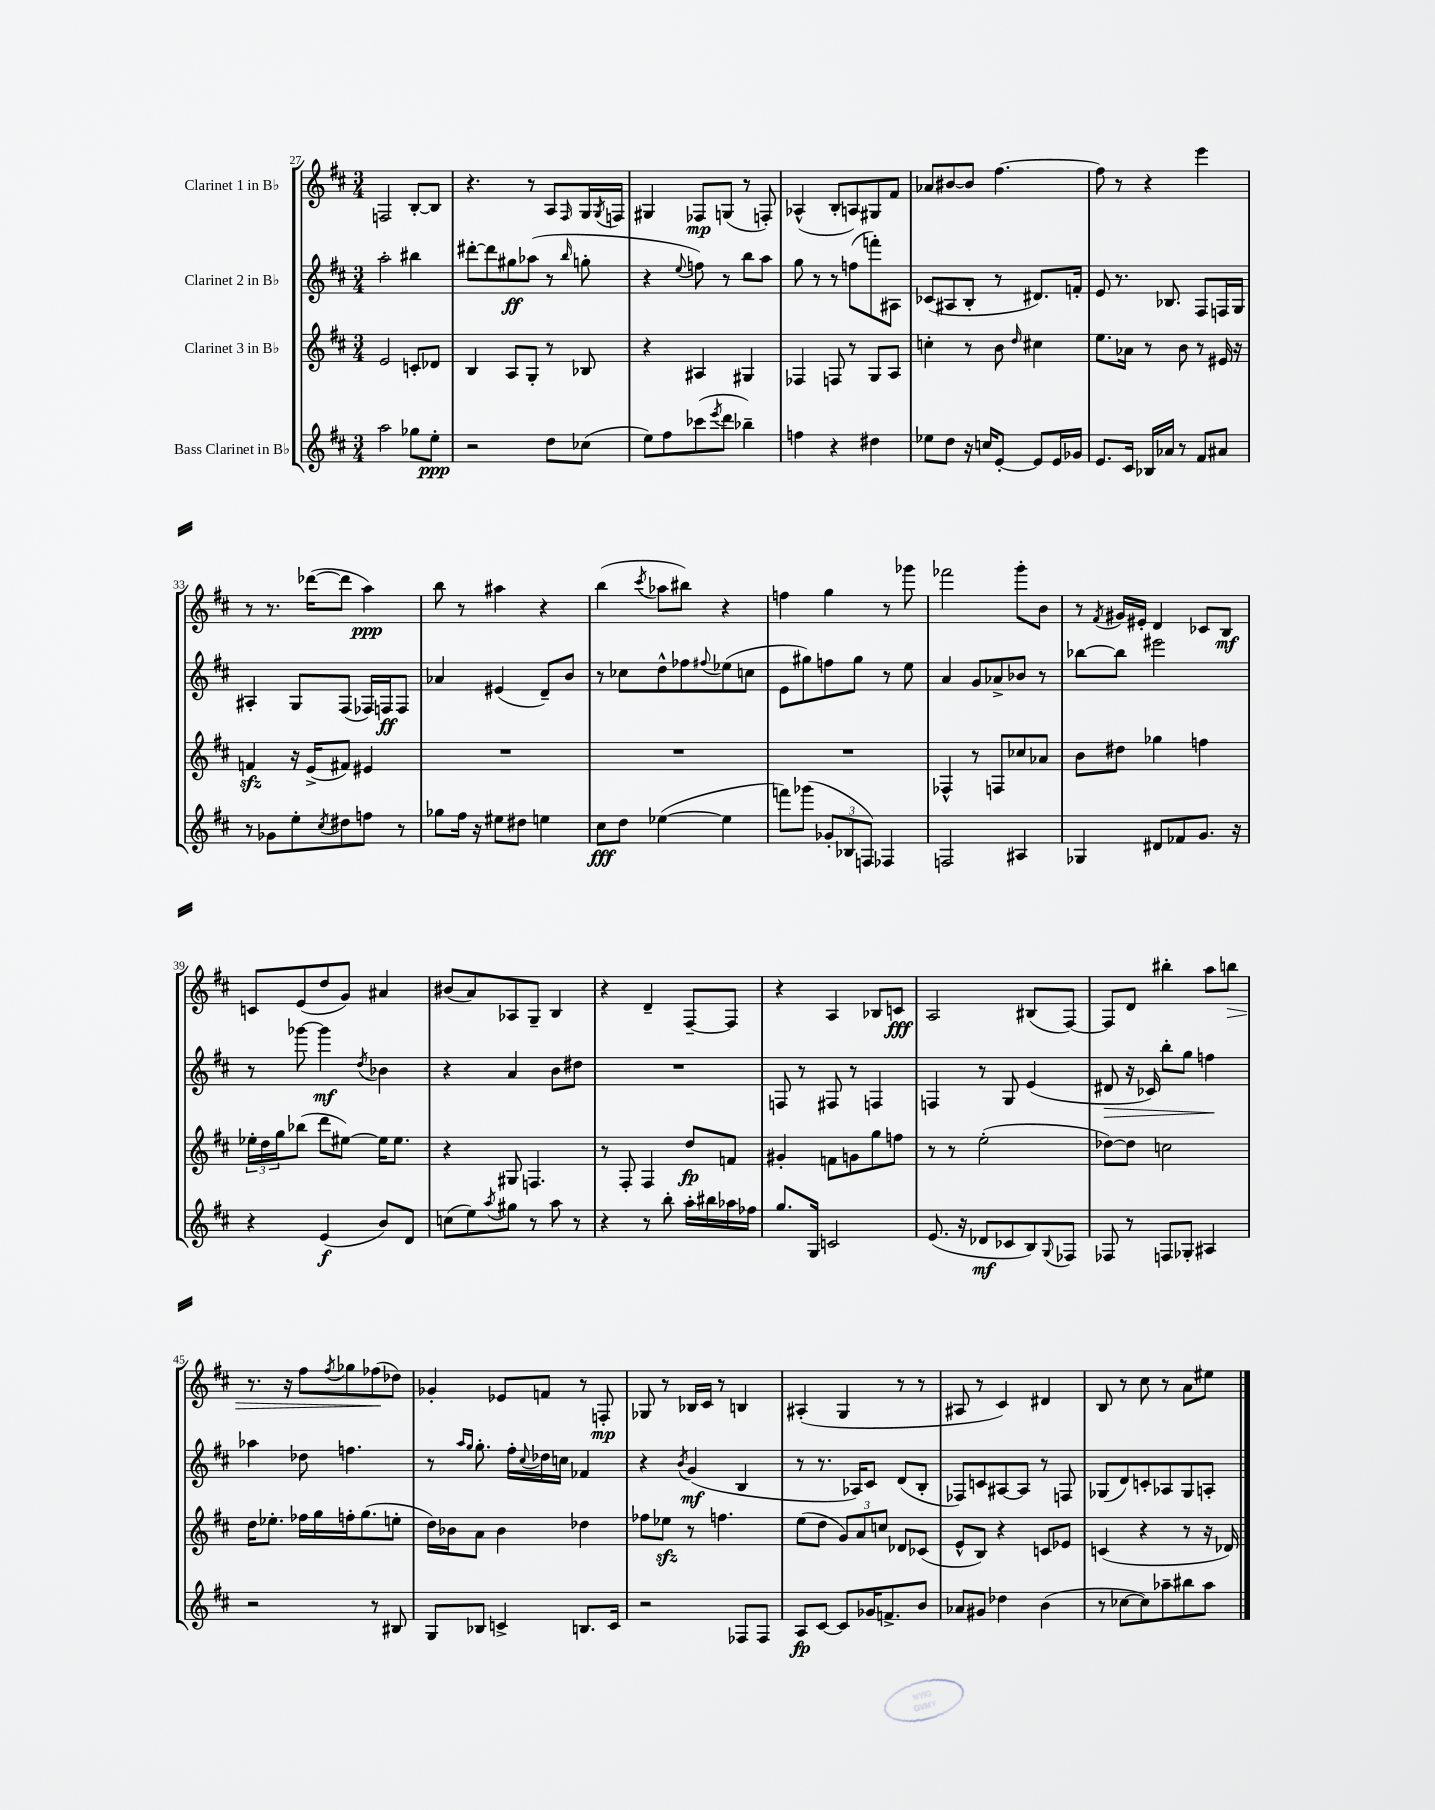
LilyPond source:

<<
\new StaffGroup <<
\new Staff = "s0" \with { instrumentName = "Clarinet 1 in Bb" } {
    \clef treble \key d \major \numericTimeSignature \time 3/4
    f2 b8~-. b8 |
    r4. r8 a8 \grace { fis16 } g16 \acciaccatura { g8 } f16 |
    gis4 fes8\mp g8( r8 f8-.) |
    aes4-^( b8-. a8) gis8 fis'8 |
    aes'8 bis'8~ bis'8 fis''4.~ |
    fis''8 r8 r4 e'''4 |
    r8 r8. des'''16~( des'''8 a''4\ppp) |
    b''8 r8 ais''4 r4 |
    b''4( \acciaccatura { cis'''8 } aes''8 bis''8) r4 |
    f''4 g''4 r8 ges'''8 |
    fes'''2 g'''8-. b'8 |
    r8 \acciaccatura { fis'8 } gis'16 eis'16-. d'4 ces'8 b8\mf |
    c'8 e'8( d''8 g'8) ais'4 |
    bis'8( a'8) aes8 g8-- b4 |
    r4 d'4-- fis8~-- fis8 |
    r4 a4 bes8 c'8\fff |
    a2 bis8( fis8~) |
    fis8 d'8 bis''4-. a''8 b''8\> |
    r8. r16 fis''8 \acciaccatura { fis''8 } ges''8 fes''8\!( des''8) |
    ges'4-. ees'8 f'8 r8 f8-.\mp |
    ges8 r8 bes16 cis'16 r8 b4 |
    ais4-.( g4 r8 r8 |
    ais8 r8 cis'4) dis'4 |
    b8 r8 cis''8 r8 a'8 eis''8 \bar "|." |
}
\new Staff = "s1" \with { instrumentName = "Clarinet 2 in Bb" } {
    \clef treble \key d \major \numericTimeSignature \time 3/4
    a''2-. bis''4 |
    dis'''8~-. dis'''8 gis''8\ff aes''8( r8 \grace { b''16 } g''8-. |
    r4 \appoggiatura { e''8 } f''8) r8 b''8 a''8 |
    g''8 r8 r8 f''8( f'''8-.) ais8 |
    ces'8( ais8 b8-. r8 dis'8.) f'16-. |
    e'8 r8. bes8. fis8 f16 g16 |
    ais4-. g8 fis8( fes16) f16\ff f8 |
    aes'4 eis'4( d'8--) b'8 |
    r8 ces''8 d''8-^ fes''8 \appoggiatura { fis''8 } ees''8( c''8 |
    e'8 gis''8) f''8 gis''8 r8 e''8 |
    a'4 g'8 aes'8-> bes'8 r8 |
    bes''8~ bes''8 eis'''2 |
    r8 ges'''8~ ges'''4\mf \acciaccatura { d''8 } bes'4 |
    r4 a'4 b'8 dis''8 |
    R2. |
    f8 r8 fis8 r8 f4 |
    f4 r8 g8 e'4( |
    dis'8\> r16 ces'16) b''8-. g''8 f''4\! |
    aes''4 des''8 f''4. |
    r8 \grace { a''16 g''16 } g''8.-. fis''16-. \appoggiatura { cis''8 } des''16 c''16 fes'4 |
    r4 \acciaccatura { b'8 } g'4\mf( b4 |
    r8 r8. aes16) cis'8 d'8( b8-. |
    fes8) c'8 ais8~ ais8 r8 f8 |
    ges8( d'8) c'8-. aes8 ges8 a8-. \bar "|." |
}
\new Staff = "s2" \with { instrumentName = "Clarinet 3 in Bb" } {
    \clef treble \key d \major \numericTimeSignature \time 3/4
    e'2 c'8-. des'8 |
    b4 a8 g8-. r8 bes8 |
    r4 ais4 gis4 |
    fes4 f8 r8 g8 a8 |
    c''4-. r8 b'8 \grace { d''16 } cis''4 |
    e''8. aes'16 r8 b'8 r8 eis'16 r16 |
    f'4\sfz r16 e'16->( fis'8) eis'4 |
    R2. |
    R2. |
    R2. |
    fes4-^ r8 f8 ces''8 aes'8 |
    b'8 dis''8 ges''4 f''4 |
    \tuplet 3/2 { ees''16-. d''16 g''16 } bes''8( d'''8 eis''8~) eis''16 eis''8. |
    r4 gis8 f4. |
    r8 fis8-. fis4 d''8\fp f'8 |
    gis'4-. f'8 g'8 g''8 f''8 |
    r8 r8 e''2-.( |
    des''8~) des''8 c''2 |
    d''16 ees''8.-. fes''16 g''16 f''16-. g''8.( e''8-. |
    d''16) bes'16 a'8 bes'4 des''4 |
    fes''8 ees''8\sfz r8 f''4. |
    e''8( d''8 \tuplet 3/2 { g'8) a'8 c''8 } des'8 ces'8( |
    e'8-^ b8) r4 c'8 ees'8 |
    c'4( r4 r8 r16 des'16) \bar "|." |
}
\new Staff = "s3" \with { instrumentName = "Bass Clarinet in Bb" } {
    \clef treble \key d \major \numericTimeSignature \time 3/4
    a''2 ges''8 e''8-.\ppp |
    r2 d''8 ces''8( |
    e''8) fis''8 ces'''8( \acciaccatura { e'''8 } d'''8 bes''4--) |
    f''4 r4 dis''4 |
    ees''8 d''8 r16 c''16 e'8~-. e'8 e'16 ges'16 |
    e'8. cis'16 bes16 aes'16 r8 fis'8 ais'8 |
    r8 ges'8 e''8-. \acciaccatura { cis''8 } dis''8 f''8 r8 |
    ges''8 fis''16 r16 eis''8 dis''8 e''4 |
    cis''8\fff d''8 ees''4~( ees''4 |
    f'''8) ges'''8( \tuplet 3/2 { ges'8-. bes8 f8) } fes4 |
    f2 ais4 |
    ges4 dis'8 fes'8 g'8. r16 |
    r4 e'4\f( b'8) d'8 |
    c''8( e''8) \acciaccatura { a''8 } gis''8 r8 a''8 r8 |
    r4 r8 b''8-. a''16-. bis''16 aes''16 fes''16 |
    g''8. g16 c'2 |
    e'8.( r16 des'8\mf ces'8 b8) \appoggiatura { g8 } fes8 |
    fes8 r8 f8 ges8-. ais4 |
    r2 r8 bis8 |
    g8 bes8 c'4-> b8. c'16 |
    r2 fes8 fes8 |
    a8\fp cis'8~ cis'8 ges'16 f'8.-> b'8 |
    aes'8 gis'8 des''4 b'4( |
    r8 ces''8~ ces''8) aes''8-- bis''8 aes''8 \bar "|." |
}
>>
>>
\layout { \context { \Score currentBarNumber = #27 } }
